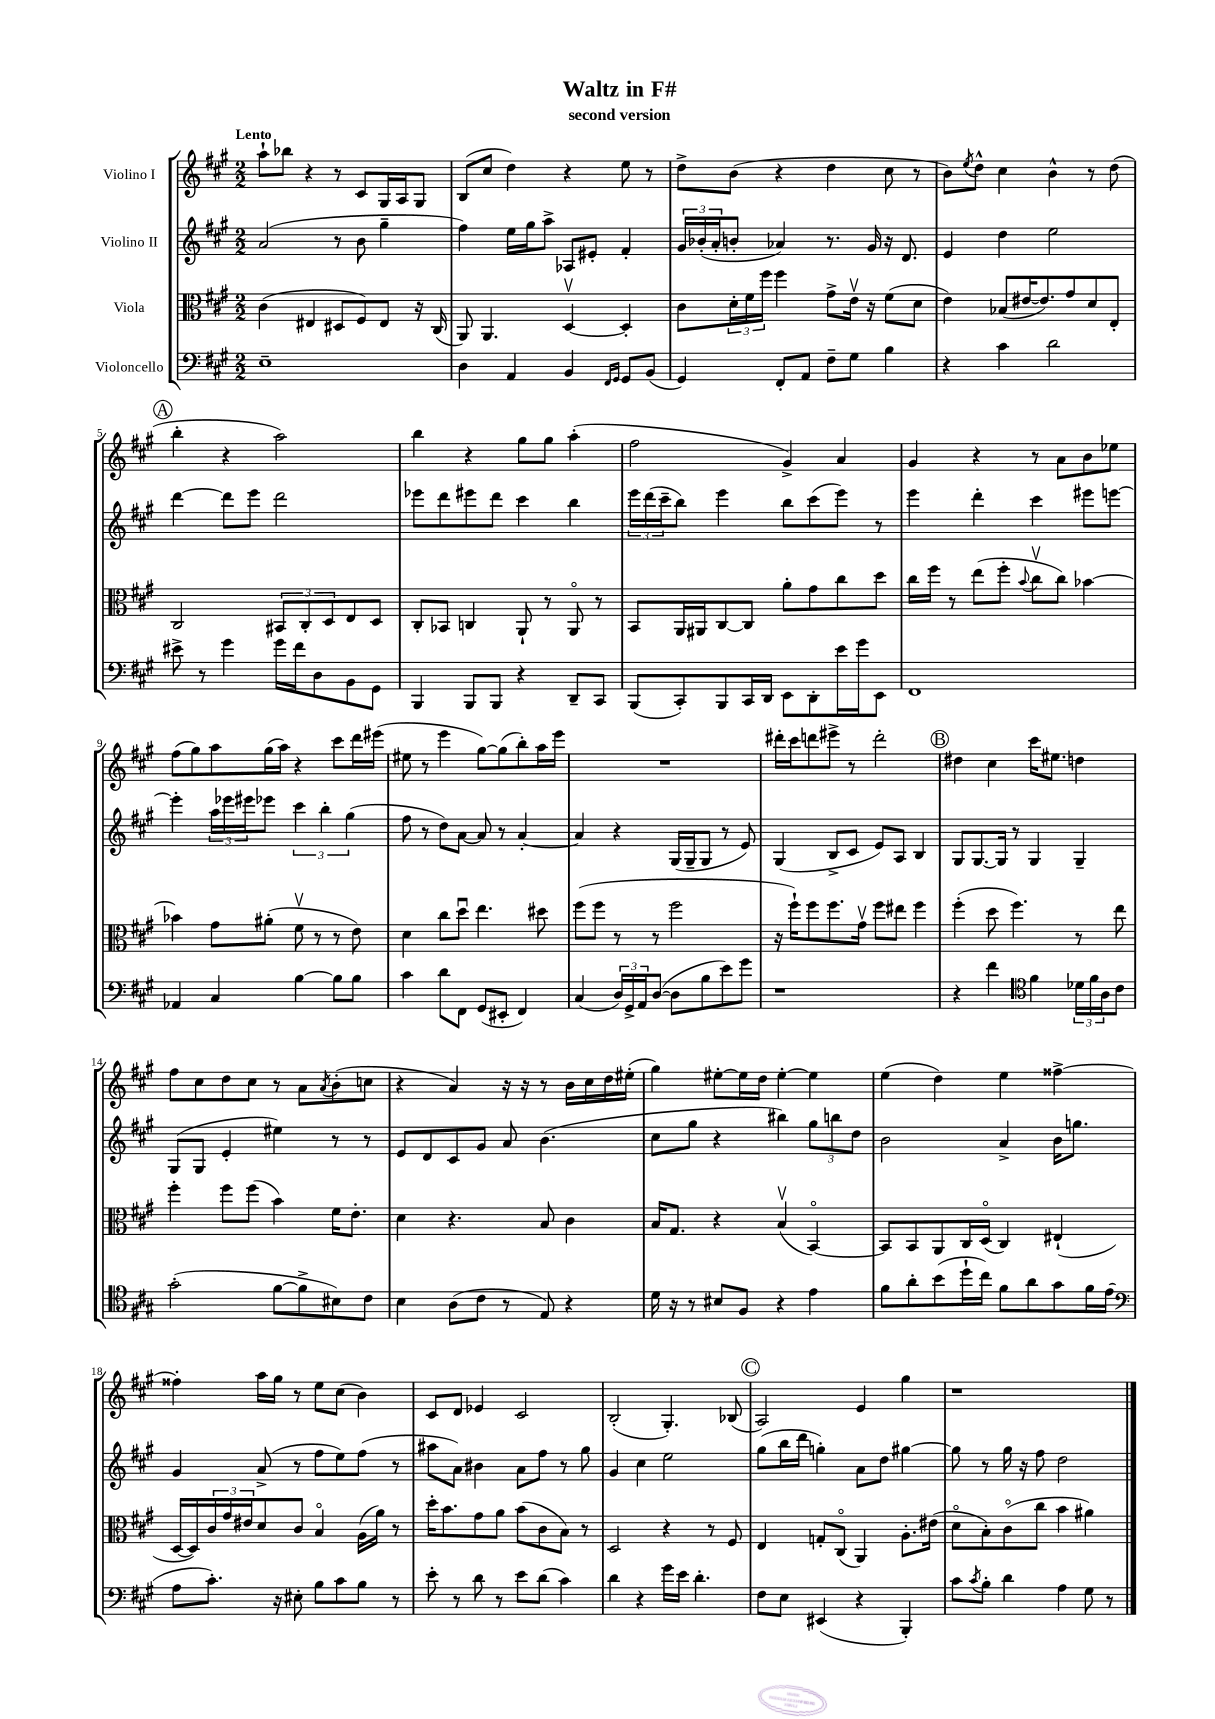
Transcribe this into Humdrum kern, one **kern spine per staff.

**kern	**kern	**kern	**kern
*staff4	*staff3	*staff2	*staff1
*clefF4	*clefC3	*clefG2	*clefG2
*k[f#c#g#]	*k[f#c#g#]	*k[f#c#g#]	*k[f#c#g#]
*M2/2	*M2/2	*M2/2	*M2/2
1E~	(4c#	(2a	8aa`
.	.	.	8bb-
.	4E#	.	4r
.	8D#	8r	8r
.	8F#)	8b	8c#
.	8E#	4gg#~	16G#
.	.	.	16A
.	16r	.	8G#
.	(16C#	.	.
=	=	=	=
4D	8AA)	4ff#)	(8B
.	4.AA	.	8cc#
4AA	.	16ee	4dd)
.	.	16gg#	.
.	.	8aa^	.
4BB	[4Dv	8A-	4r
.	.	8e#'	.
16qqFF#	.	.	.
16qqGG#	.	.	.
8GG#	4D']	4f#'	8ee
(8BB	.	.	8r
=	=	=	=
4GG#)	8c#	24g#	8dd^
.	.	(24b-'	.
.	.	24a'	.
.	24d'	8b'	(8b
.	24f#	.	.
.	24ff#	.	.
8FF#'	4ff#	4a-)	4r
8AA	.	.	.
8F#~	8g#^	8.r	4dd
8G#	16ev	.	.
.	16r	16g#	.
4B	(8f#	16r	8cc#
.	.	8.d	.
.	8d	.	8r
=	=	=	=
4r	4e)	4e	8b)
.	.	.	8qee
.	.	.	8dd^^
4c#	(8B-	4dd	4cc#
.	[16e#	.	.
.	8.e#])	.	.
2d	.	2ee	4b^^
.	8g#	.	.
.	8d	.	8r
.	8E'	.	(8dd
=	=	=	=
8e#^	2C#	[4ddd	4bb'
8r	.	.	.
4g#	.	8ddd]	4r
.	.	8eee	.
16g#	12BB#	2ddd	2aa)
16f#	.	.	.
.	12C#'	.	.
8D	.	.	.
.	12D	.	.
8BB	8E	.	.
8GG#	8D	.	.
=	=	=	=
4BBB	8C#'	8eee-	4bb
.	8BB-	8ddd	.
8BBB	4C	8eee#	4r
8BBB	.	8ddd	.
4r	8AA`	4ccc#	8gg#
.	8r	.	8gg#
8DD~	8AAo	4bb	(4aa'
8CC#	8r	.	.
=	=	=	=
(8BBB	8BB	24eee	2ff#
.	.	(24ddd	.
.	.	24ccc#~	.
8CC#')	16AA	8bb)	.
.	16AA#	.	.
8BBB	[8C#	4eee	.
16CC#	8C#]	.	.
16DD	.	.	.
8EE	8a'	8bb	4g#^)
8DD'	8g#	(8ccc#	.
16e	8cc#	8eee)	4a
16g#	.	.	.
8EE	8dd	8r	.
=	=	=	=
1FF#	16cc#	4eee	4g#
.	16ff#	.	.
.	8r	.	.
.	(8ee	4ddd'	4r
.	8ff#'	.	.
.	8qqb	.	.
.	8cc#v	4ccc#	8r
.	8cc#)	.	8a
.	[4b-	8eee#	8b
.	.	[8eee	8ee-
=	=	=	=
4AA-	4b-]	4eee']	(8ff#
.	.	.	8gg#)
4C#	8g#	24aa	8aa
.	.	24eee-	.
.	.	24eee#	.
.	(8a#'	8eee-	(16gg#
.	.	.	16aa)
[4B	8f#v	6ccc#	4r
.	8r	.	.
.	.	6bb'	.
8B]	8r	.	8ccc#
.	.	(6gg#	.
8B	8e)	.	16ddd
.	.	.	(16eee#
=	=	=	=
4c#	4d	8ff#	8ee#
.	.	8r	8r
8d	8cc#	8dd)	4eee
8FF#	8ddu	[8a	.
(8GG#	4.ee	8a]	[8gg#)
8EE#'	.	8r	(8gg#]
4FF#)	.	[4a'	8bb')
.	8dd#	.	16aa
.	.	.	16eee
=	=	=	=
(4C#	(8ff#	4a]	1r
.	8ff#	.	.
24D)	8r	4r	.
24GG#^	.	.	.
24AA	.	.	.
([8D	8r	.	.
8D]	2ff#	(16G#	.
.	.	16G#~	.
8B	.	8G#	.
8e)	.	8r	.
8g#	.	8e)	.
=	=	=	=
1r	16r	(4G#	16ddd#'
.	16ff#`)	.	16ccc#
.	8ff#	.	8ddd
.	8.ff#	8B^	8eee#^
.	.	8c#	8r
.	16g#v	.	.
.	8ff#	8e)	2ddd'
.	8ee#	8A	.
.	4ff#	4B	.
=	=	=	=
4r	(4ff#'	8G#	4dd#
.	.	[8.G#	.
4f#	8dd	.	4cc#
.	.	16G#]	.
.	4.ff#)	8r	.
*clefC4	*	*	*
4f#	.	4G#	16ccc#
.	.	.	8.ee#
24d-	8r	4G#~	4dd
24f#	.	.	.
24A	.	.	.
8c#	8ee	.	.
=	=	=	=
(2g#'	4ff#'	(8G#	8ff#
.	.	8G#	8cc#
.	8ff#	4e'	8dd
.	(8ff#	.	8cc#
[8f#	4b)	4ee#)	8r
8f#^]	.	.	8a
.	.	.	8qa
8B#)	16f#	8r	(8b'
.	8.e'	.	.
8c#	.	8r	8cc
=	=	=	=
4B	4d	8e	4r
.	.	8d	.
(8A	4.r	8c#	4a)
8c#	.	8g#	.
8r	.	8a	16r
.	.	.	16r
8E)	8B	(4.b	8r
4r	4c#	.	16b
.	.	.	16cc#
.	.	.	16dd
.	.	.	(16ee#'
=	=	=	=
16d	16B	8cc#	4gg#)
16r	8.G#	.	.
8r	.	8gg#	.
8B#	4r	4r	[8ee#'
8F#	.	.	16ee#]
.	.	.	16dd
4r	(4Bv	4bb#)	[4ee#'
4e	[4BBo)	12gg#	4ee#]
.	.	12bb	.
.	.	12dd	.
=	=	=	=
8f#	8BB]	2b	(4ee
8a'	8BB	.	.
(8b	8AA	.	4dd)
16dd`	16C#	.	.
16cc#)	(16Do	.	.
8f#	4C#)	4a^	4ee
8a	.	.	.
8g#	(4E#`	16b	[4ff##^
.	.	8.gg	.
16f#	.	.	.
(16e	.	.	.
=	=	=	=
*clefF4	*	*	*
8A	[16D	4g#	4ff##']
.	16D])	.	.
8.c#')	24c#	.	.
.	24g#	.	.
.	24e#	.	.
.	8d	(8a^	16aa
16r	.	.	16gg#
8E#'	8c#	8r	8r
8B	4Bo	8ff#	8ee
8c#	.	8ee)	(8cc#
8B	(16A	(8ff#	4b)
.	16a)	.	.
8r	8r	8r	.
=	=	=	=
8e'	16dd'	8aa#	8c#
.	8.b	.	.
8r	.	8a)	8d
8d	8g#	4b#	4e-
8r	8a	.	.
8e	(8b	8a	2c#
(8d	8c#	8ff#	.
4c#)	8B)	8r	.
.	8r	8gg#	.
=	=	=	=
4d	2D	4g#	(2B'
4r	.	4cc#	.
16g#	4r	2ee	4.G#')
16e	.	.	.
4.d'	.	.	.
.	8r	.	.
.	8F#	.	(8B-
=	=	=	=
8F#	4E	(8gg#	2A)
8E	.	16bb	.
.	.	16ddd	.
(4EE#	8G'	4gg')	.
.	(8C#o	.	.
4r	4AA)	8a	4e
.	.	8dd	.
4BBB')	8.A'	[4gg#	4gg#
.	(16e#	.	.
=	=	=	=
8c#	8do	8gg#]	1r
8qc#	.	.	.
8B'	8B')	8r	.
4d	(8c#o	16gg#	.
.	.	16r	.
.	8cc#	8ff#	.
4A	4b	2dd	.
8G#	4a#)	.	.
8r	.	.	.
==	==	==	==
*-	*-	*-	*-
